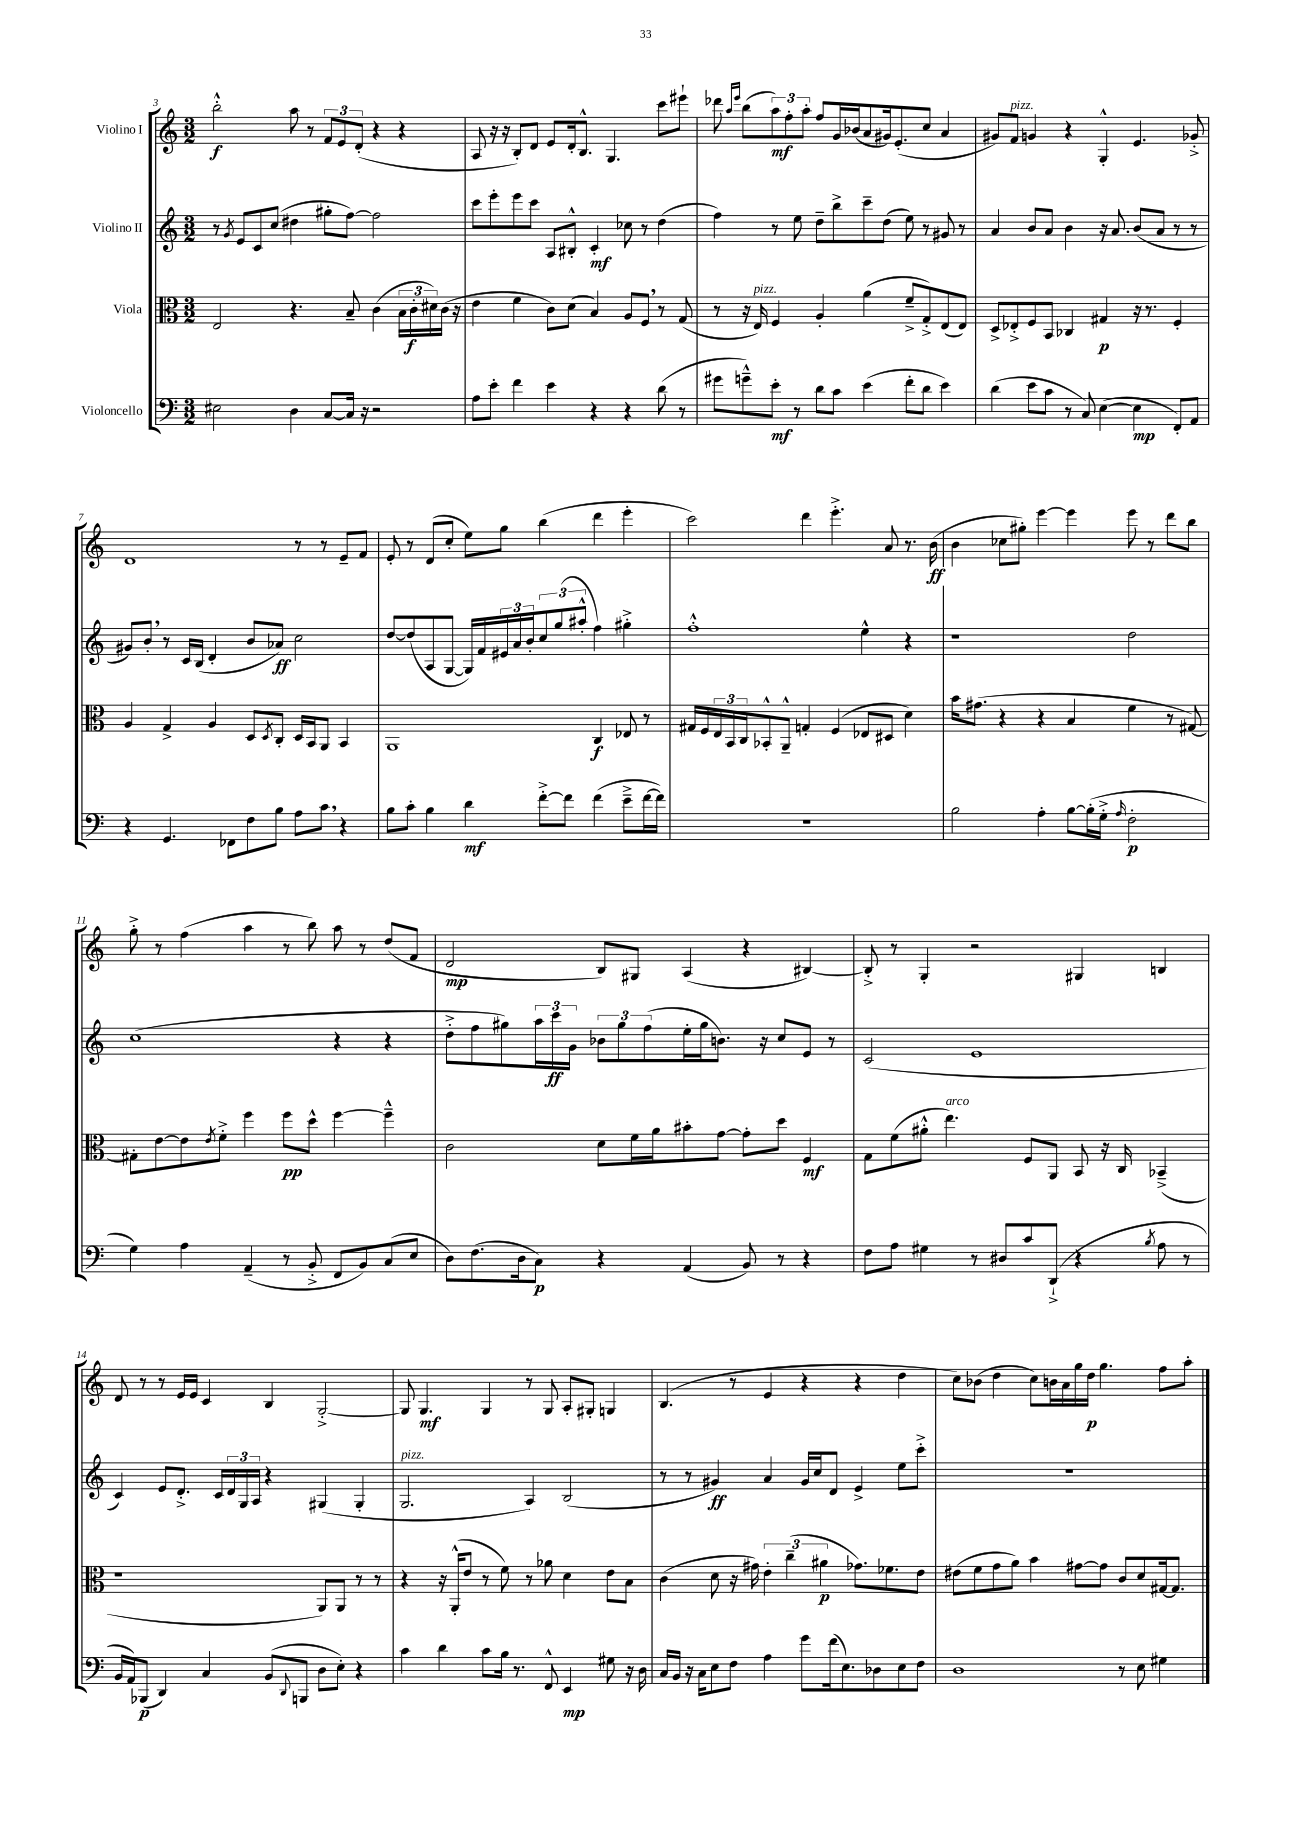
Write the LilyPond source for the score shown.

<<
\new StaffGroup <<
\new Staff = "s0" \with { instrumentName = "Violino I" } {
    \clef treble \key c \major \numericTimeSignature \time 3/2
    b''2-.-^\f a''8 r8 \tuplet 3/2 { f'8 e'8 d'8-.( } r4 r4 |
    a8 r16 r16 b8-.) d'8 e'8 d'16-. b8.-^ g4. c'''8 eis'''8-! |
    des'''8 \grace { a''16 e'''16 } b''8( \tuplet 3/2 { a''8\mf) f''8-. a''8-. } f''8 g'16 bes'16( a'8 gis'16) e'8.-.( c''8 a'4 |
    gis'8) f'8^\markup { \italic "pizz." } g'4 r4 g4-.-^ e'4. ges'8-.-> |
    d'1 r8 r8 e'8-- f'8 |
    e'8-. r8 d'8( c''8-. e''8) g''8 b''4( d'''4 e'''4-. |
    c'''2) d'''4 e'''4.-.-> a'8 r8. b'16\ff( |
    b'4 ces''8 gis''8-.) e'''4~ e'''4 e'''8 r8 d'''8 b''8 |
    g''8-.-> r8 f''4( a''4 r8 b''8) a''8 r8 d''8( f'8 |
    d'2\mp b8) gis8 a4( r4 bis4~) |
    bis8-.-> r8 g4-. r2 gis4 b4 |
    d'8 r8 r8 e'16 e'16 c'4 b4 g2~-.-> |
    g8 g4.\mf g4 r8 g8 a8-. gis8-. g4 |
    b4.( r8 e'4 r4 r4 d''4 |
    c''8) bes'8( d''4 c''8) b'16 a'16 g''16 d''16\p g''4. f''8 a''8-. \bar "|." |
}
\new Staff = "s1" \with { instrumentName = "Violino II" } {
    \clef treble \key c \major \numericTimeSignature \time 3/2
    r8 \acciaccatura { g'8 } e'8 c'8 c''8( dis''4 gis''8-. f''8~) f''2 |
    c'''8 e'''8-. e'''8 c'''8 a8 bis8-.-^ c'4-.\mf ces''8 r8 d''4( |
    f''4) r8 e''8 d''8-- b''8-> c'''8-- d''8( e''8) r8 gis'8 r8 |
    a'4 b'8 a'8 b'4 r16 a'8. b'8( a'8 r8 r8 |
    gis'8) b'8-. \breathe r8 c'16 b16( d'4-. b'8 aes'8\ff) c''2 |
    d''8~ d''8( a8 g8~ g16) f'16 \tuplet 3/2 { eis'16 a'16 b'16-. } \tuplet 3/2 { c''8 g''8( ais''8-.-^ } f''4) gis''4-.-> |
    f''1-.-^ e''4-^ r4 |
    r1 d''2 |
    c''1( r4 r4 |
    d''8-.-> f''8 gis''8) \tuplet 3/2 { a''16 c'''16\ff g'16 } \tuplet 3/2 { bes'8 gis''8 f''8( } e''16-. gis''16 b'8.) r16 c''8 e'8 r8 |
    c'2( e'1 |
    c'4) e'8 d'8.-.-> c'16 \tuplet 3/2 { d'16 g16 a16 } r4 gis4( gis4-. |
    g2.^\markup { \italic "pizz." } a4) b2( |
    r8 r8 gis'4\ff) a'4 gis'16 c''16 d'8 e'4-> e''8 c'''8-.-> |
    R1. \bar "|." |
}
\new Staff = "s2" \with { instrumentName = "Viola" } {
    \clef alto \key c \major \numericTimeSignature \time 3/2
    e2 r4. b8-- c'4( \tuplet 3/2 { b16 c'16-.\f dis'16) } c'16( r16 |
    e'4 f'4 c'8) d'8( b4) a8 f8 \breathe r8 g8( |
    r8 r16 e16^\markup { \italic "pizz." }) f4 a4-. a'4( f'8---> g8-.->) e8( e8) |
    d8-> ees8-.-> f8 b,8 ces4 gis4\p r16 r8. f4-. |
    a4 g4-> a4 d8 \acciaccatura { d8 } c8-. d16 b,16 a,8 b,4 |
    a,1 c4\f ees8 r8 |
    gis16 f16 \tuplet 3/2 { e16 b,16 c16 } bes,8-.-^ a,8---^ g4-. f4( ees8 dis8 d'4) |
    b'16 gis'8.( r4 r4 b4 f'4 r8 gis8~) |
    gis8-. e'8~ e'8 \acciaccatura { e'8 } f'8-.-> f''4 f''8\pp d''8-^ f''4~ f''4---^ |
    c'2 d'8 f'16 a'16 bis'8-. g'8~ g'8-. d''8 f4\mf |
    g8 f'8( ais'8-.-^ e''4.^\markup { \italic "arco" }) f8 a,8 b,8 r16 c16 bes,4--->( |
    r1 a,8) a,8 r8 r8 |
    r4 r16 a,16-.-^( e'8 r8 f'8) r8 aes'8 d'4 e'8 b8 |
    c'4( d'8 r16 gis'16) \tuplet 3/2 { e'4-. c''4--( ais'4\p } ges'8.) fes'8. e'8 |
    eis'8( f'8 g'8 a'8) b'4 gis'8~ gis'8 c'8 d'8 gis16~ gis8. \bar "|." |
}
\new Staff = "s3" \with { instrumentName = "Violoncello" } {
    \clef bass \key c \major \numericTimeSignature \time 3/2
    eis2 d4 c8~ c16 r16 r2 |
    a8 e'8-. f'4 e'4 r4 r4 d'8( r8 |
    gis'8 g'8---^) e'8-.\mf r8 d'8 c'8 e'4( f'8-. d'8 e'4) |
    d'4( e'8 c'8 r8 c8) e4~( e4\mp f,8-.) a,8 |
    r4 g,4. fes,8 f8 b8 a8 c'8 \breathe r4 |
    b8 c'8-. b4 d'4\mf f'8~-.-> f'8 f'4( e'8---> f'16~ f'16) |
    R1. |
    b2 a4-. b8~ b16-.( g16-.-> \grace { a16 } f2-.\p |
    g4) a4 a,4--( r8 b,8-.-> f,8 b,8) c8( e8 |
    d8) f8.( d16 c8\p) r4 a,4( b,8) r8 r4 |
    f8 a8 gis4 r8 dis8 c'8 d,8-!->( r4 \acciaccatura { b8 } a8 r8 |
    b,16 a,16) bes,,8\p( d,4) c4 b,8( \appoggiatura { d,8 } b,,8 d8 e8-.) r4 |
    c'4 d'4 c'8 b16 r8. f,8-^ e,4\mp gis8 r16 d16 |
    c16 b,16 r16 c16 e8 f8 a4 g'8 f'16( e8.) des8 e8 f8 |
    d1 r8 e8 gis4 \bar "|." |
}
>>
>>
\layout { \context { \Score currentBarNumber = #3 } }
